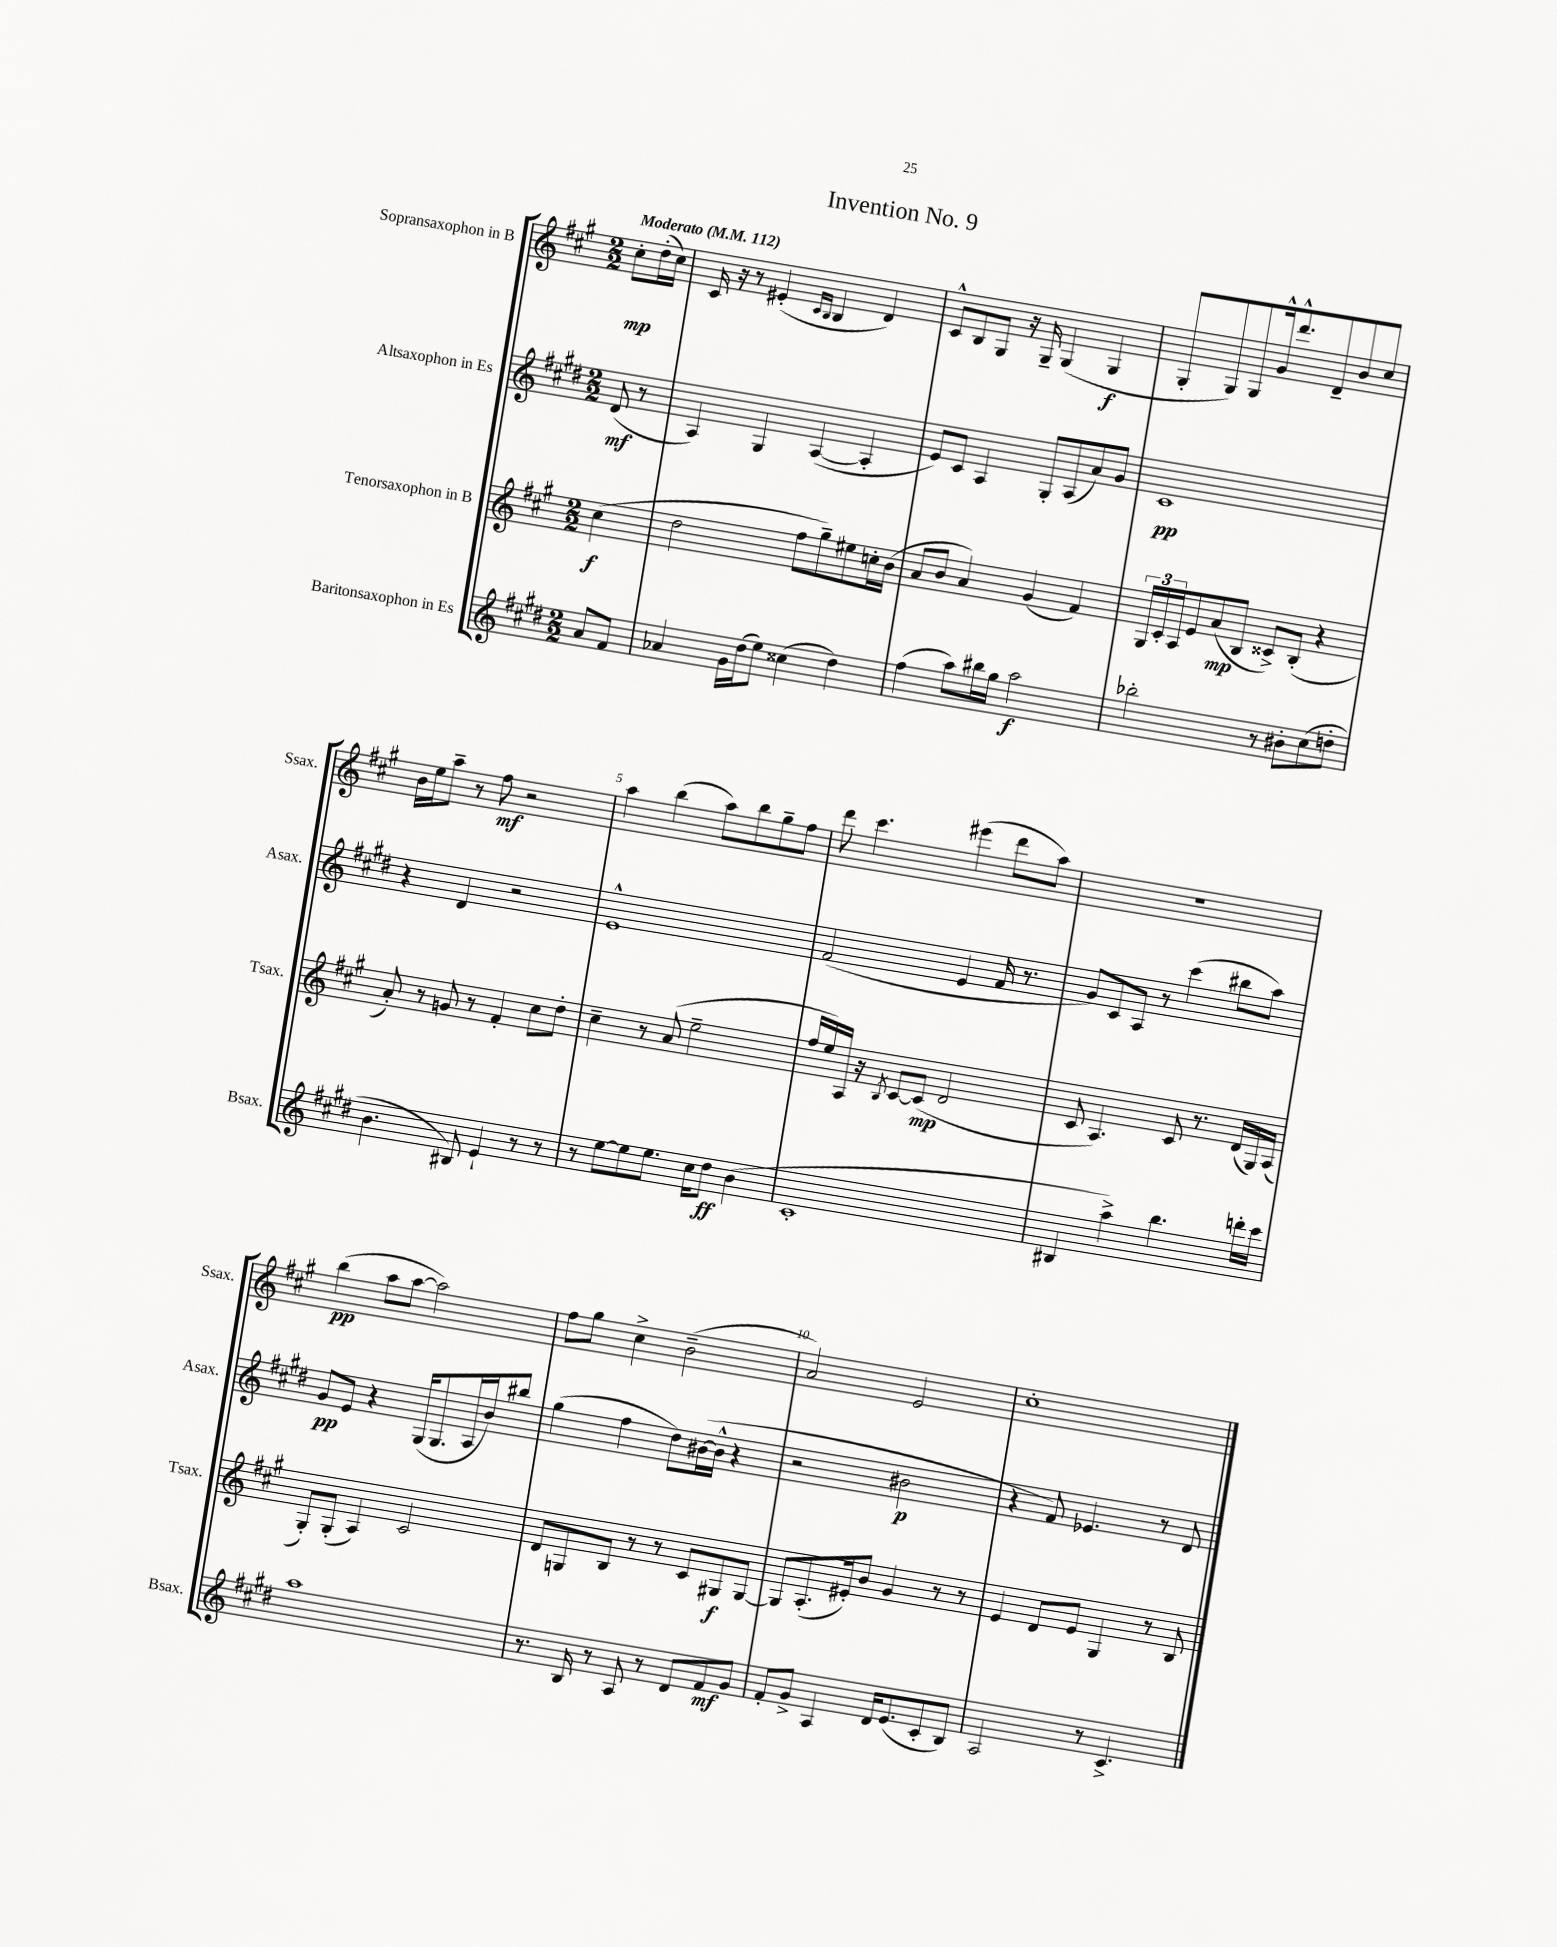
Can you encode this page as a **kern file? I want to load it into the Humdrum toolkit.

**kern	**kern	**kern	**kern
*staff4	*staff3	*staff2	*staff1
*clefG2	*clefG2	*clefG2	*clefG2
*k[f#c#g#d#]	*k[f#c#g#]	*k[f#c#g#d#]	*k[f#c#g#]
*M2/2	*M2/2	*M2/2	*M2/2
*MM112	*MM112	*MM112	*MM112
8a/L	(4cc#\	(8d#/	8cc#'\L
8f#/J	.	8r	(16dd'\L
.	.	.	16cc#\JJ)
=	=	=	=
4a-/	2dd\	4A/)	16c#/
.	.	.	16r
.	.	.	8r
16g#\LL	.	4G#/	(4e#'/
(16dd#\J	.	.	.
8ee\J)	.	.	.
.	.	.	16qqc#/LL
.	.	.	16qqB/JJ
(4cc##\	8ff#\L	([4A/	4B/
.	8gg#~\)	.	.
4dd#\)	8ee#\	4A'/]	4d/)
.	16cc'\L	.	.
.	(16b\JJ	.	.
=	=	=	=
(4ff#\	8a/L	8e/L)	8c#^^/L
.	8b/J	8c#/J	8B/
8aa\L)	4a/)	4A/	8G#/J
16bb#\L	.	.	16r
16gg#\JJ	.	.	16G#~/
2aa\	(4g#/	8G#'/L	(4G#/
.	.	(8A/	.
.	4f#/)	8a/)	4G#/
.	.	8g#/J	.
=	=	=	=
2bb-'\	24G#/LL	1c#	8G#'/L
.	24c#'/	.	.
.	24A/J	.	.
.	8e/	.	8G#/)
.	(8a/	.	8G#/
.	8B/J	.	16g#^^/k
.	.	.	8.ddd^^/
8r	8c##^/L)	.	.
8b#'\L	(8B'/J	.	8d~/
(8cc#\	4r	.	8b/
8dd'\J	.	.	8cc#/J
=	=	=	=
4.b\	8a'/)	4r	16b\LL
.	.	.	16ee\J
.	8r	.	8aa~\J
.	8g/	4d#/	8r
8B#/)	8r	.	8ff#\
4e`/	4f#'/	2r	2r
8r	8cc#\L	.	.
8r	8dd'\J	.	.
=	=	=	=
8r	4cc#~\	1e^^	4aa\
[8ee\L	.	.	.
8ee\]	8r	.	(4bb\
8.ee\J	(8a/	.	.
.	2ee~\	.	8aa\L)
16cc#\LK	.	.	.
8dd#\J	.	.	8bb\
(4b\	.	.	8gg#~\
.	.	.	8ff#\J
=	=	=	=
1c#'	16ff#/LL	(2f#/	8ddd\
.	16ee/)	.	.
.	16A/JJ	.	4.ccc#\
.	16r	.	.
.	8qB/	.	.
.	[8c#/L	.	.
.	(8c#/]J	.	.
.	2d/	4e/	(4eee#\
.	.	16f#/	8ddd\L
.	.	8.r	.
.	.	.	8aa\J)
=	=	=	=
4B#/	8c#/	8g#/L)	1r
.	4.A/)	8c#/	.
4aa^\)	.	8A/J	.
.	.	8r	.
4.bb\	8c#/	(4ccc#\	.
.	8.r	.	.
.	.	8bb#\L	.
.	(16d/LL	.	.
16ddd'\LL	16G#/)	8aa\J)	.
16ccc#\JJ	(16A/JJ	.	.
=	=	=	=
1aa	8G#'/L)	8g#/L	(4bb\
.	(8G#'/J	8e/J	.
.	4A/)	4r	8aa\L
.	.	.	[8aa\J
.	2c#/	(16G#/LK	2aa\])
.	.	8.G#/	.
.	.	16A/L	.
.	.	16b/J)	.
.	.	8bb#/J	.
=	=	=	=
8.r	8d/L	(4gg#\	8ff#\L
.	8G/	.	8gg#\J
16B/	.	.	.
8r	8B/J	4ff#\	4cc#^\
8A/	8r	.	.
8r	8r	8dd#\L)	(2b~\
8d#/L	8c#/L	([16b#\L	.
.	.	16b#^^\]JJ	.
8f#/	8G#/	4r	.
8g#/J	[8G#/J	.	.
=	=	=	=
8f#'/L	8G#/]L	2r	2a/)
8g#^/J	(8.A'/	.	.
4A/	.	.	.
.	16e#'/k)	.	.
.	8b/J	.	.
16d#/LK	4g#/	2b#\	2e/
(8.e/	.	.	.
8c#'/	8r	.	.
8B/J)	8r	.	.
=	=	=	=
2A/	4e/	4r	1cc#'
.	8d/L	8f#/)	.
.	8e/J	4.e-/	.
8r	4G#/	.	.
4.c#^/	.	.	.
.	8r	8r	.
.	8B/	8d#/	.
==	==	==	==
*-	*-	*-	*-
